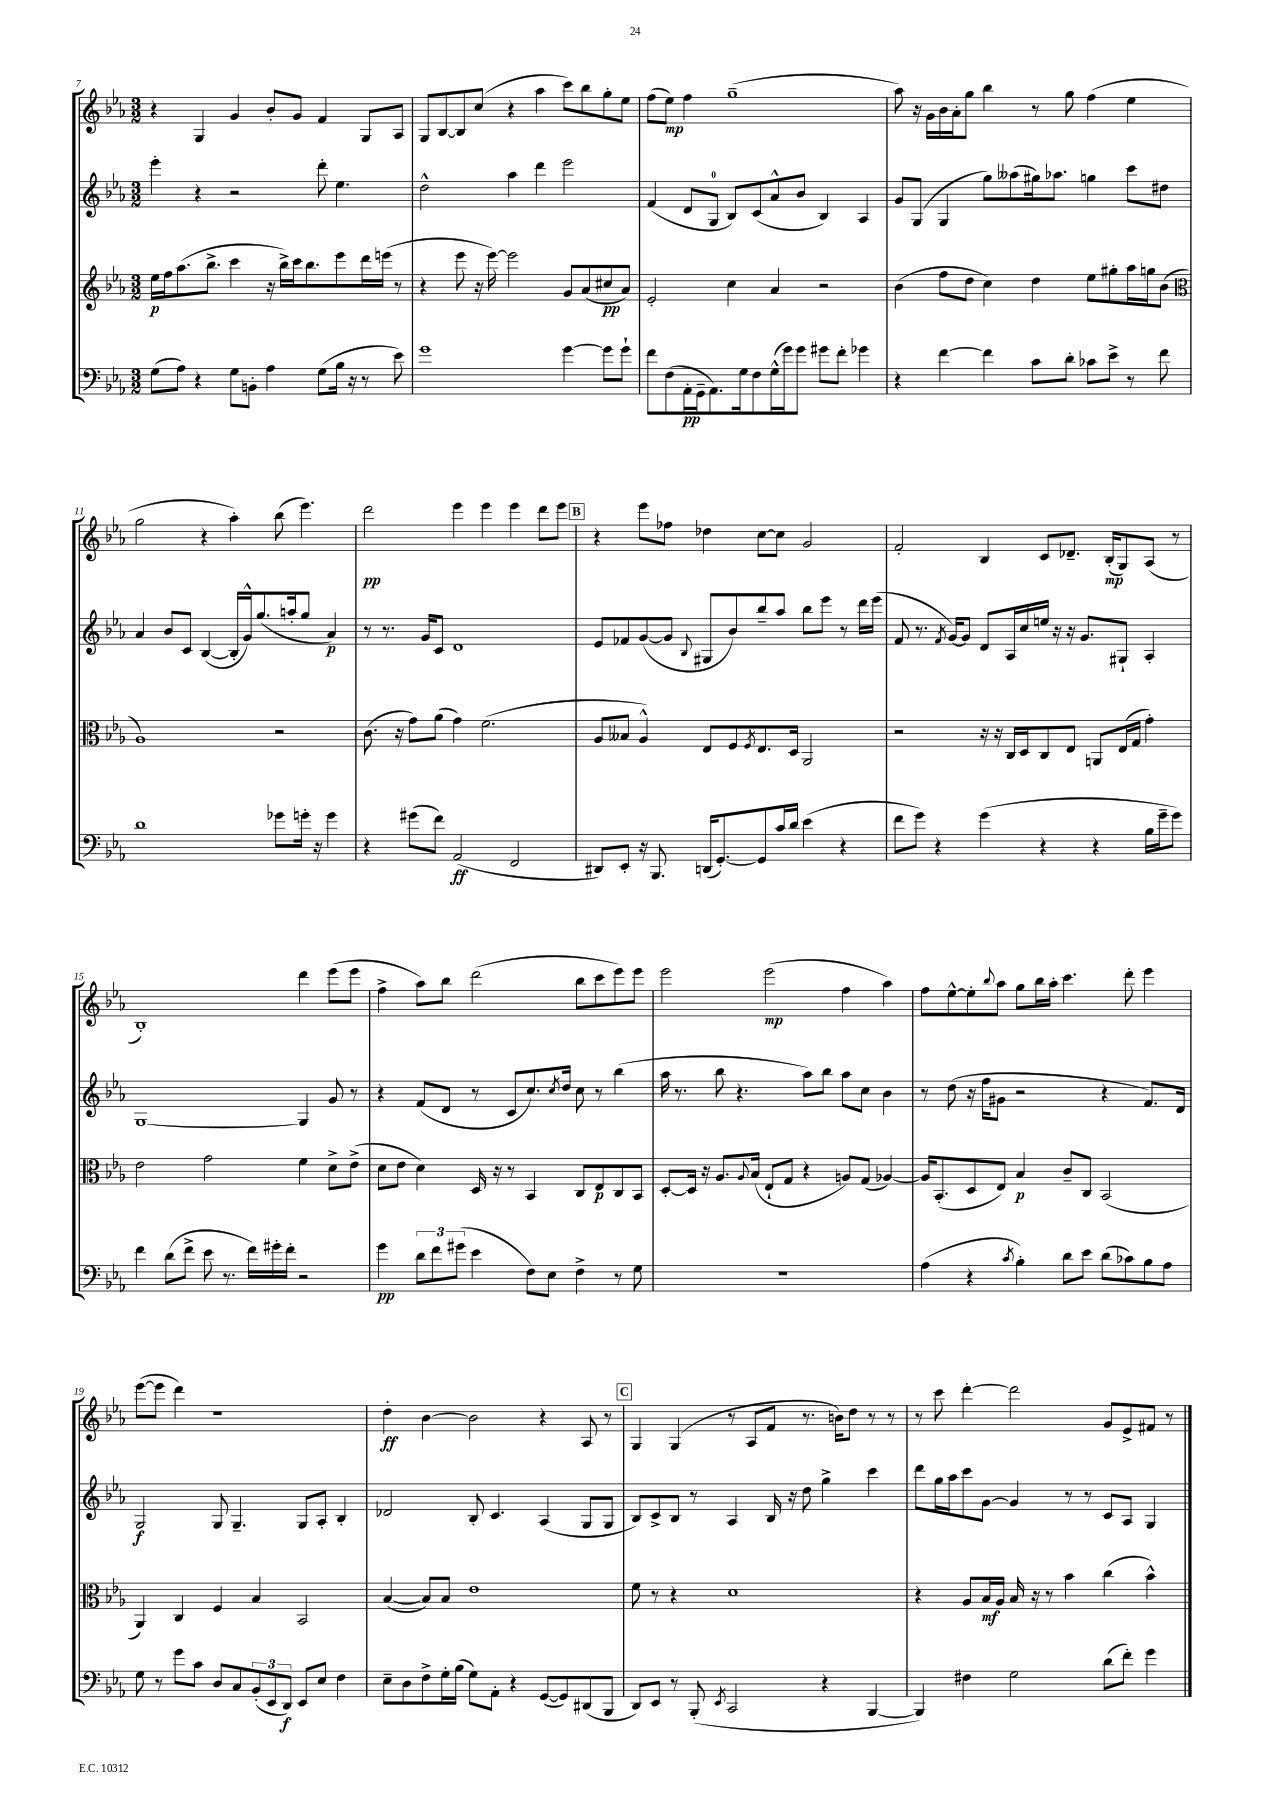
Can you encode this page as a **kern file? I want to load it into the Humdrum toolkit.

**kern	**dynam	**kern	**dynam	**kern	**dynam	**kern	**dynam
*part4	*part4	*part3	*part3	*part2	*part2	*part1	*part1
*staff4	*staff4	*staff3	*staff3	*staff2	*staff2	*staff1	*staff1
*clefF4	*	*clefG2	*	*clefG2	*	*clefG2	*
*k[b-e-a-]	*	*k[b-e-a-]	*	*k[b-e-a-]	*	*k[b-e-a-]	*
*M3/2	*	*M3/2	*	*M3/2	*	*M3/2	*
=7	=7	=7	=7	=7	=7	=7	=7
(8G\L	.	16ee-\LL	p	4eee-'\	.	4r	.
.	.	16ff\J	.	.	.	.	.
8A-\J)	.	(8.aa-\	.	.	.	.	.
4r	.	.	.	4r	.	4G/	.
.	.	8.bb-^\J	.	.	.	.	.
8G\L	.	4ccc\	.	2r	.	4g/	.
8BBn'\J	.	.	.	.	.	.	.
4A-\	.	16r	.	.	.	8b-'/L	.
.	.	16bb-^\LL)	.	.	.	.	.
.	.	16ccc\J	.	.	.	8g/J	.
.	.	8.bb-\	.	.	.	.	.
(8G\L	.	.	.	8ddd'\	.	4f/	.
16B-\Jk	.	8eee-\	.	4.ee-\	.	.	.
16r	.	.	.	.	.	.	.
8r	.	16ddd\L	.	.	.	8G/L	.
.	.	(16eeen\JJ	.	.	.	.	.
8e-\)	.	8r	.	.	.	8A-/J	.
=8	=8	=8	=8	=8	=8	=8	=8
1g	.	4r	.	2dd^^\	.	8G/L	.
.	.	.	.	.	.	[8B-/	.
.	.	8eee-\	.	.	.	8B-/]	.
.	.	16r	.	.	.	(8cc/J	.
.	.	[16eee-\)	.	.	.	.	.
.	.	2eee-\]	.	4aa-\	.	4r	.
.	.	.	.	4ddd\	.	4aa-\	.
[4g\	.	8g/L	.	2eee-\	.	8ccc\L)	.
.	.	(8a-/	.	.	.	8bb-\	.
8g\L]	.	8cc#X/	pp	.	.	8gg'\	.
8g`\J	.	8a-/J)	.	.	.	8ee-\J	.
=9	=9	=9	=9	=9	=9	=9	=9
8f\L	.	2e-'/	.	(4f/	.	(8ff\L	.
(8F\	.	.	.	.	.	8ee-\J)	mp
16AA-'\L	pp	.	.	8d/L	.	4ff\	.
16GG~\J	.	.	.	.	.	.	.
8.AA-\)	.	.	.	8G/J	.	.	.
.	.	4cc\	.	8B-/L)	.	(1gg~	.
16G\k	.	.	.	.	.	.	.
8F\	.	.	.	(8c/	.	.	.
(16G^^\L	.	4a-/	.	8a-^^/	.	.	.
16g\J)	.	.	.	.	.	.	.
8g\J	.	.	.	8b-/J	.	.	.
8g#X\L	.	2r	.	4B-/)	.	.	.
8f'\J	.	.	.	.	.	.	.
4g-X\	.	.	.	4A-/	.	.	.
=10	=10	=10	=10	=10	=10	=10	=10
4r	.	(4b-\	.	8g/L	.	8aa-\)	.
.	.	.	.	(8G/J	.	16r	.
.	.	.	.	.	.	16g\LL	.
[4f\	.	8ff\L	.	4G/	.	16b-\	.
.	.	.	.	.	.	16a-'\J	.
.	.	8dd\J	.	.	.	8gg\J	.
4f\]	.	4cc\)	.	8gg\L)	.	4bb-\	.
.	.	.	.	(8aa--X\	.	.	.
8c\L	.	4dd\	.	16gg#X\k)	.	8r	.
.	.	.	.	8.aa-X\J	.	.	.
8d'\J	.	.	.	.	.	8gg\	.
8c-X\L	.	8ee-\L	.	4ggn\	.	(4ff\	.
8e-^\J	.	8gg#X'\	.	.	.	.	.
8r	.	16aa-\L	.	8ccc\L	.	4ee-\	.
.	.	16ggn\J	.	.	.	.	.
8f\	.	(8b-\J	.	8dd#X\J	.	.	.
!!LO:LB:g=z
=11	=11	=11	=11	=11	=11	=11	=11
*	*	*clefC3	*	*	*	*	*
1d	.	1A-)	.	4a-/	.	2gg\	.
.	.	.	.	8b-/L	.	.	.
.	.	.	.	8c/J	.	.	.
.	.	.	.	([4B-/	.	4r	.
.	.	.	.	16B-'/LL]	.	4aa-'\)	.
.	.	.	.	16g^^/J)	.	.	.
.	.	.	.	(8.gg/	.	.	.
8g-X\L	.	2r	.	.	.	(8bb-\	.
.	.	.	.	16aan'/k	.	.	.
16gn'\Jk	.	.	.	8gg/J	.	4.eee-\)	.
16r	.	.	.	.	.	.	.
4g\	.	.	.	4a-/)	p	.	.
=12	=12	=12	=12	=12	=12	=12	=12
4r	.	(8.c\	.	8r	.	2ddd\	pp
.	.	.	.	8.r	.	.	.
.	.	16r	.	.	.	.	.
(8g#X\L	.	8g\L)	.	.	.	.	.
.	.	.	.	16g/KL	.	.	.
8f\J)	.	(8a-\J	.	8c/J	.	.	.
(2AA-/	ff	4g\)	.	1d	.	4eee-\	.
.	.	(2.f\	.	.	.	4eee-\	.
2FF/	.	.	.	.	.	4eee-\	.
.	.	.	.	.	.	8ddd\L	.
.	.	.	.	.	.	8eee-\J	.
!!LO:REH:place=s1:t=B
=13	=13	=13	=13	=13	=13	=13	=13
8DD#X/L)	.	8A-/L	.	8e-/L	.	4r	.
8EE-'/J	.	8B--X/J	.	8f-X/	.	.	.
16r	.	4A-^^/)	.	([8g/	.	8eee-\L	.
8.BBB-/	.	.	.	.	.	.	.
.	.	.	.	8g/J]	.	8ff-X\J	.
.	.	.	.	8qqB-/	.	.	.
(16DDn/KL	.	8E-/L	.	8G#X/L	.	4dd-X\	.
[8.GG'/)	.	.	.	.	.	.	.
.	.	8F/	.	8b-/)	.	.	.
.	.	8qF/	.	.	.	.	.
8GG/]	.	8.E-/	.	8bb-~/	.	[8cc\L	.
16c/L	.	.	.	8aa-/J	.	8cc\J]	.
16d/JJ	.	16D/Jk	.	.	.	.	.
(4e-\	.	2AA-/	.	8bb-\L	.	2g/	.
.	.	.	.	8eee-\J	.	.	.
4r	.	.	.	8r	.	.	.
.	.	.	.	16ddd\LL	.	.	.
.	.	.	.	(16eee-\JJ	.	.	.
=14	=14	=14	=14	=14	=14	=14	=14
8f\L	.	2r	.	8f/	.	2f'/	.
8g\J)	.	.	.	8.r	.	.	.
4r	.	.	.	.	.	.	.
.	.	.	.	8qf/	.	.	.
.	.	.	.	[16g/KL)	.	.	.
.	.	.	.	8g/J]	.	.	.
(4g\	.	16r	.	8d/L	.	4B-/	.
.	.	16r	.	.	.	.	.
.	.	16C/LL	.	16A-/L	.	.	.
.	.	16D/J	.	16cc/	.	.	.
4r	.	8C/	.	16een/JJ	.	8c/L	.
.	.	.	.	16r	.	.	.
.	.	8E-/J	.	16r	.	8.d-X~/J	.
.	.	.	.	8.g/L	.	.	.
4r	.	8AAn/L	.	.	.	.	.
.	.	.	.	.	.	(16B-'/KL	mp
.	.	(16E-/L	.	8G#X`/J	.	8G/)	.
.	.	16G/JJ	.	.	.	.	.
16B-\LL	.	4g'\)	.	4A-'/	.	(8A-/J	.
16g~\J	.	.	.	.	.	.	.
8g\J)	.	.	.	.	.	8r	.
!!LO:LB:g=z
=15	=15	=15	=15	=15	=15	=15	=15
4f\	.	2e-\	.	[1G	.	1B-')	.
(8d\L	.	.	.	.	.	.	.
8f^\J	.	.	.	.	.	.	.
8e-\	.	2g\	.	.	.	.	.
8.r	.	.	.	.	.	.	.
16f\LL)	.	.	.	.	.	.	.
16g#X'\	.	.	.	.	.	.	.
16f'\JJ	.	.	.	.	.	.	.
2r	.	4f\	.	4G/]	.	4ddd\	.
.	.	8d^\L	.	8g/	.	(8eee-\L	.
.	.	(8e-^\J	.	8r	.	8eee-\J	.
=16	=16	=16	=16	=16	=16	=16	=16
4g\	pp	8d\L	.	4r	.	4ff^\	.
.	.	8e-\J	.	.	.	.	.
12d\L	.	4d\)	.	(8f/L	.	8aa-\L)	.
12f\	.	.	.	.	.	.	.
.	.	.	.	8d/J	.	8bb-\J	.
(12g#X\J	.	.	.	.	.	.	.
4e-\	.	16D/	.	8r	.	(2ddd\	.
.	.	16r	.	.	.	.	.
.	.	8r	.	8c/L	.	.	.
8F\L)	.	4BB-/	.	8.cc/)	.	.	.
8E-\J	.	.	.	.	.	.	.
.	.	.	.	8qcc/	.	.	.
.	.	.	.	16dd/Jk	.	.	.
4F^\	.	8C/L	.	8cc\	.	8bb-\L	.
.	.	8E-/	p	8r	.	8ccc\	.
8r	.	8C/	.	(4bb-\	.	8eee-\)	.
8G\	.	8BB-/J	.	.	.	8eee-\J	.
=17	=17	=17	=17	=17	=17	=17	=17
1.r	.	[8D'/L	.	16aa-\	.	2eee-\	.
.	.	.	.	8.r	.	.	.
.	.	16D/Jk]	.	.	.	.	.
.	.	16r	.	.	.	.	.
.	.	8.A-/L	.	8bb-\	.	.	.
.	.	.	.	4.r	.	.	.
.	.	8qqA-/	.	.	.	.	.
.	.	(16B-/Jk	.	.	.	.	.
.	.	8E-`/L	.	.	.	(2eee-\	mp
.	.	8G/J	.	.	.	.	.
.	.	4r	.	8aa-\L)	.	.	.
.	.	.	.	8bb-\J	.	.	.
.	.	8An/L)	.	8aa-\L	.	4ff\	.
.	.	(8G/J	.	8cc\J	.	.	.
.	.	[4A-X/)	.	4b-\	.	4aa-\)	.
=18	=18	=18	=18	=18	=18	=18	=18
(4A-\	.	16A-/KL]	.	8r	.	8ff\L	.
.	.	(8.BB-'/	.	.	.	.	.
.	.	.	.	(8dd\	.	[8ee-^^\	.
4r	.	8D/	.	16r	.	8ee-'\]	.
.	.	.	.	16ff\KL	.	.	.
.	.	.	.	.	.	8qqbb-/	.
.	.	8E-/J)	.	8g#X\J	.	8aa-\J	.
8qc/	.	.	.	.	.	.	.
4B-'\)	.	4B-/	p	2r	.	8gg\L	.
.	.	.	.	.	.	16bb-\L	.
.	.	.	.	.	.	16aa-'\JJ	.
8d\L	.	8c~/L	.	.	.	4.ccc\	.
8e-\J	.	8C/J	.	.	.	.	.
(8d\L	.	(2BB-/	.	4r	.	.	.
8c-X\)	.	.	.	.	.	8ddd'\	.
8B-\	.	.	.	8.f/L)	.	4eee-\	.
8A-\J	.	.	.	.	.	.	.
.	.	.	.	16d/Jk	.	.	.
!!LO:LB:g=z
=19	=19	=19	=19	=19	=19	=19	=19
8G\	.	4AA-/)	.	2G/	f	([8eee-\L	.
8r	.	.	.	.	.	8eee-\J]	.
8g\L	.	4C/	.	.	.	4ddd\)	.
8c\J	.	.	.	.	.	.	.
8D/L	.	4F/	.	8G/	.	1r	.
8C/	.	.	.	4.G~/	.	.	.
(12BB-'/	.	4B-/	.	.	.	.	.
12EE-/	.	.	.	.	.	.	.
12DD/J)	f	.	.	.	.	.	.
8EE-/L	.	2BB-/	.	8G/L	.	.	.
8E-/J	.	.	.	8A-'/J	.	.	.
4F\	.	.	.	4B-'/	.	.	.
=20	=20	=20	=20	=20	=20	=20	=20
8E-~\L	.	([4B-/	.	2d-X/	.	4dd'\	ff
8D\	.	.	.	.	.	.	.
8F^\	.	8B-/L])	.	.	.	[4b-\	.
16G'\L	.	8B-/J	.	.	.	.	.
(16B-\JJ	.	.	.	.	.	.	.
8G\L)	.	1e-	.	8B-'/	.	2b-\]	.
8AA-'\J	.	.	.	4.c/	.	.	.
4r	.	.	.	.	.	.	.
([8GG/L	.	.	.	(4A-/	.	4r	.
8GG/])	.	.	.	.	.	.	.
(8DD#X/	.	.	.	8G/L	.	8A-/	.
8BBB-/J	.	.	.	8G/J	.	8r	.
!!LO:REH:place=s1:t=C
=21	=21	=21	=21	=21	=21	=21	=21
8DD/L)	.	8f\	.	8B-/L)	.	4G/	.
8EE-/J	.	8r	.	8c^/	.	.	.
8r	.	4r	.	8B-/J	.	(4G/	.
(8BBB-'/	.	.	.	8r	.	.	.
8qEE-/	.	.	.	.	.	.	.
2CC/	.	1d	.	4A-/	.	8r	.
.	.	.	.	.	.	8A-/L	.
.	.	.	.	16B-/	.	8f/J	.
.	.	.	.	16r	.	.	.
.	.	.	.	8dd\	.	8.r	.
4r	.	.	.	4gg^\	.	.	.
.	.	.	.	.	.	16bn\KL)	.
.	.	.	.	.	.	8dd\J	.
[4BBB-/	.	.	.	4ccc\	.	8r	.
.	.	.	.	.	.	8r	.
=22	=22	=22	=22	=22	=22	=22	=22
4BBB-/])	.	4r	.	8ddd\L	.	8r	.
.	.	.	.	16gg\L	.	8ccc\	.
.	.	.	.	16aa-\J	.	.	.
4F#X\	.	8A-/L	.	8ccc\	.	[4ddd'\	.
.	.	16B-/L	mf	[8g\J	.	.	.
.	.	16A-/JJ	.	.	.	.	.
2G\	.	16B-/	.	4g/]	.	2ddd\]	.
.	.	16r	.	.	.	.	.
.	.	8r	.	.	.	.	.
.	.	4b-\	.	8r	.	.	.
.	.	.	.	8r	.	.	.
(8d\L	.	(4cc\	.	8c/L	.	8g/L	.
8f'\J)	.	.	.	8A-/J	.	8e-^/	.
4g\	.	4b-^^\)	.	4G/	.	8f#X/J	.
.	.	.	.	.	.	8r	.
==	==	==	==	==	==	==	==
*-	*-	*-	*-	*-	*-	*-	*-
